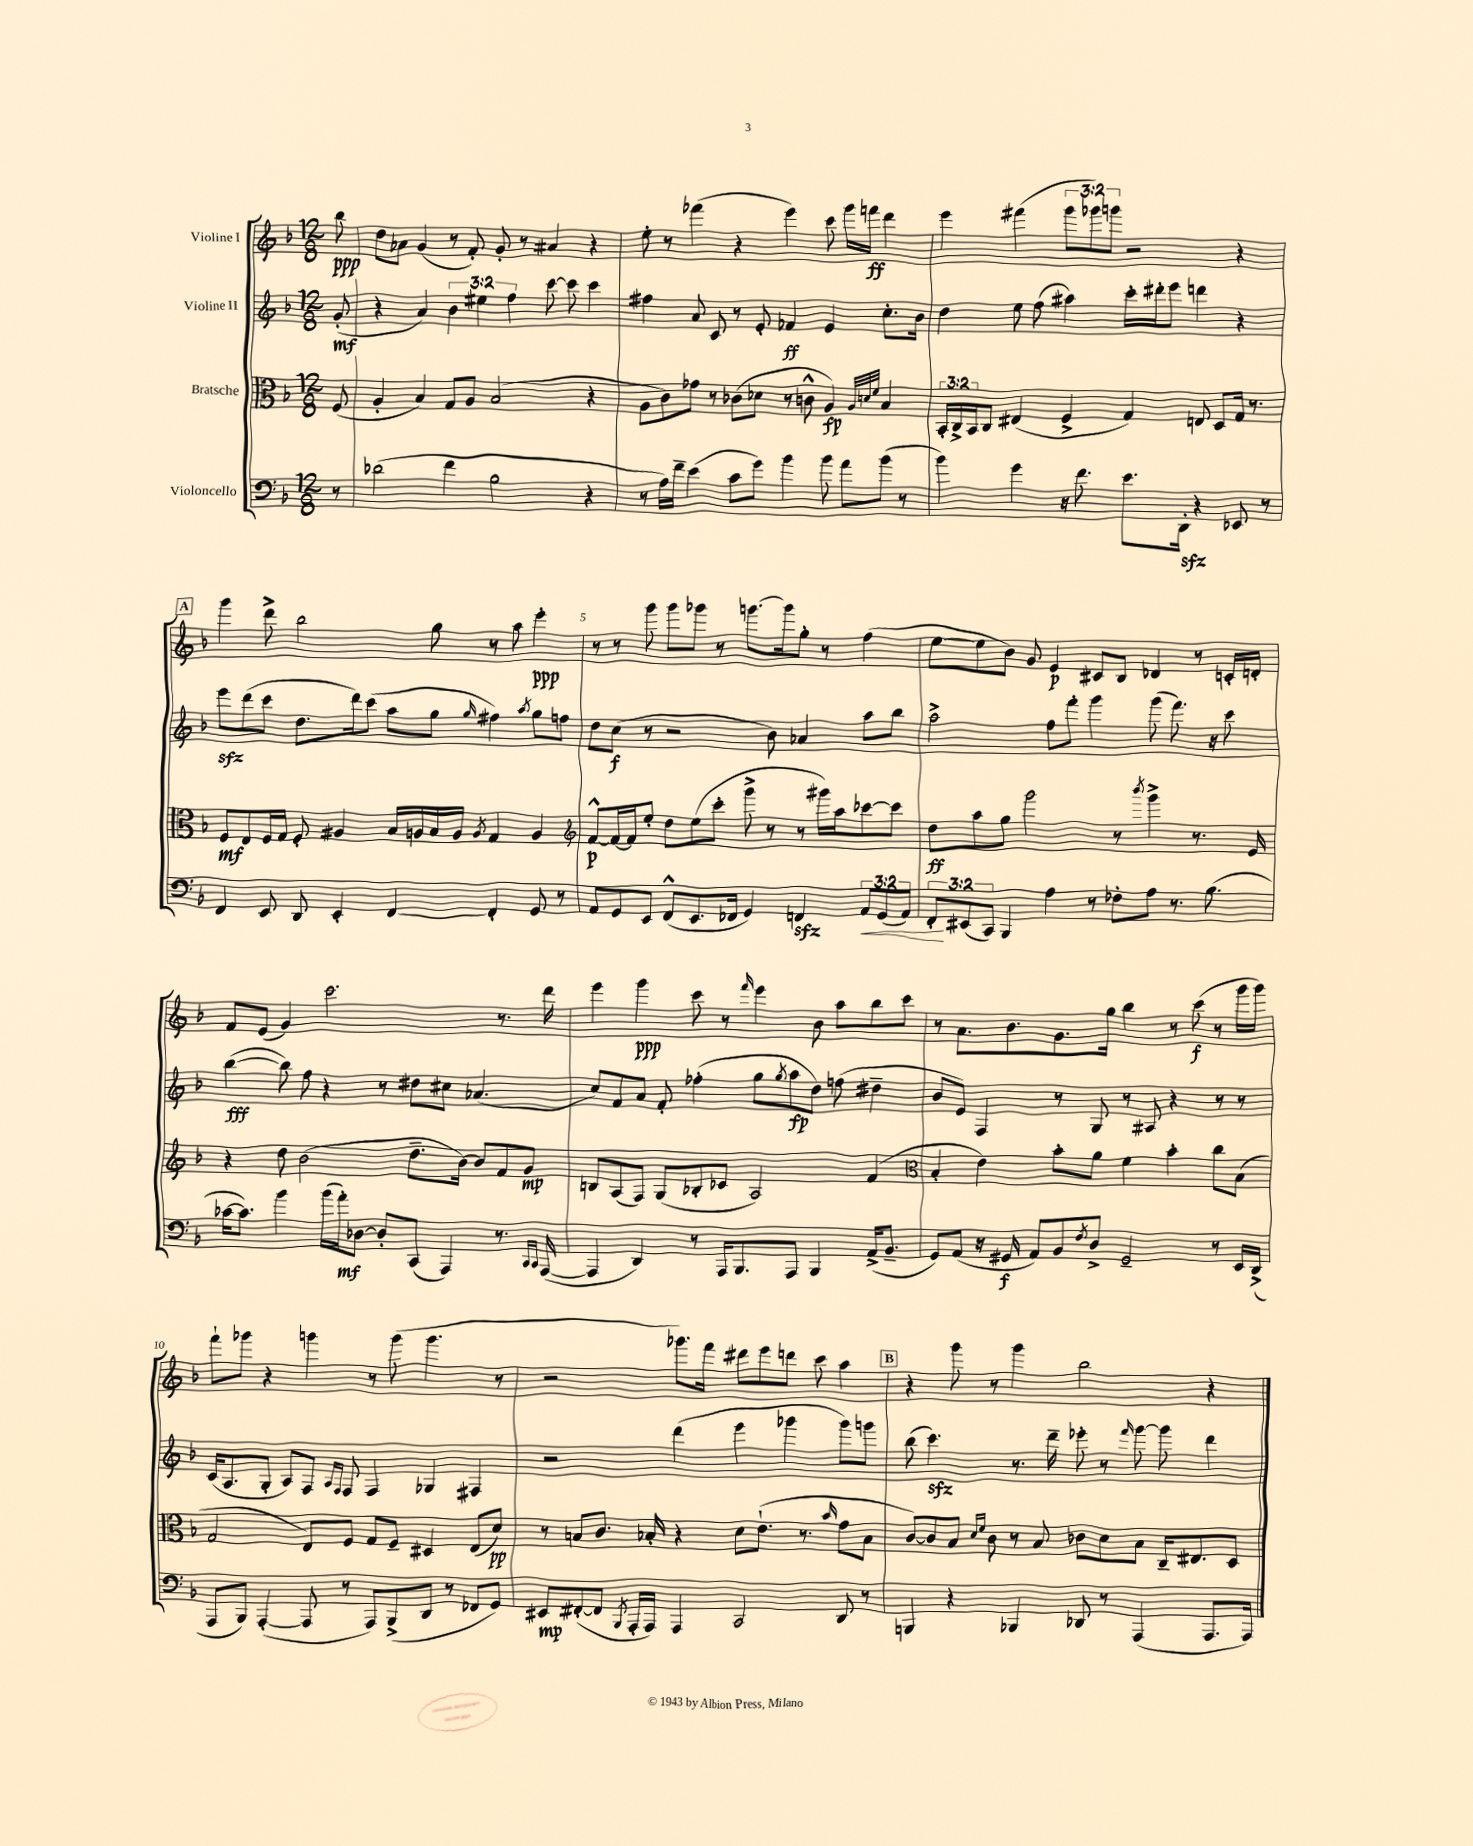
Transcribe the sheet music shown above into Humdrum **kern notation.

**kern	**dynam	**kern	**dynam	**kern	**dynam	**kern	**dynam
*part4	*part4	*part3	*part3	*part2	*part2	*part1	*part1
*staff4	*staff4	*staff3	*staff3	*staff2	*staff2	*staff1	*staff1
*I"Violoncello	*	*I"Bratsche	*	*I"Violine II	*	*I"Violine I	*
*clefF4	*	*clefC3	*	*clefG2	*	*clefG2	*
*k[b-]	*	*k[b-]	*	*k[b-]	*	*k[b-]	*
*M12/8	*	*M12/8	*	*M12/8	*	*M12/8	*
=	=	=	=	=	=	=	=
8r	.	(8F/	.	(8g'/	mf	8bb-\	ppp
=1	=1	=1	=1	=1	=1	=1	=1
(2d-X\	.	4A'/	.	4r	.	8dd\L	.
.	.	.	.	.	.	8a-X\J	.
.	.	4B-/)	.	4a/)	.	(4g/	.
4f\	.	8G/L	.	6b-\	.	8r	.
.	.	8A/J	.	.	.	8f'/)	.
.	.	.	.	6ee#X\	.	.	.
2B-\	.	(2B-/	.	.	.	8g'/	.
.	.	.	.	6ff\	.	.	.
.	.	.	.	.	.	8r	.
.	.	.	.	[8ccc\	.	4a#X/	.
.	.	.	.	8ccc\]	.	.	.
4r	.	4r	.	4ccc\	.	4r	.
=2	=2	=2	=2	=2	=2	=2	=2
8r	.	8A\L	.	4ff#X\	.	8ee'\	.
16A\LL)	.	8c\)	.	.	.	8r	.
16f~\JJ	.	.	.	.	.	.	.
(4e\	.	8g-X\J	.	8a/	.	(4fff-X\	.
.	.	8r	.	8c/	.	.	.
8c\L	.	(8c-X\L	.	8r	.	4r	.
8g\J)	.	8d-X\J	.	8e'/	.	.	.
4b-\	.	8r	.	4f-X/	ff	4eee\)	.
.	.	8cn^^\	.	.	.	.	.
8b-\	.	4A/)	fp	4e/	.	8ccc\	.
8a\L	.	.	.	.	.	16ggg\LL	.
.	.	.	.	.	.	16fffn\JJ	ff
.	.	32qqA/LLL	.	.	.	.	.
.	.	32qqdn/	.	.	.	.	.
.	.	32qqf/JJJ	.	.	.	.	.
(8b-\J	.	4B-/	.	8.cc'\L	.	4ddd\	.
8r	.	.	.	.	.	.	.
.	.	.	.	16b-\Jk	.	.	.
=3	=3	=3	=3	=3	=3	=3	=3
4b-\)	.	24BB-'/LL	.	4dd\	.	4eee\	.
.	.	24C^/	.	.	.	.	.
.	.	24BB-/J	.	.	.	.	.
.	.	8C/J	.	.	.	.	.
4g\	.	(4E#X/	.	8ee\	.	(4fff#X\	.
.	.	.	.	(8ff\	.	.	.
16r	.	4F^/	.	4aa#X\)	.	12ggg\L	.
8.f\	.	.	.	.	.	.	.
.	.	.	.	.	.	12ggg-X\)	.
.	.	.	.	.	.	12gggn\J	.
8.e\L	.	4G/)	.	16ccc'\LL	.	2r	.
.	.	.	.	16ddd#X'\J	.	.	.
.	.	.	.	8eee\J	.	.	.
16DDzz'\Jk	.	.	.	.	.	.	.
4r	.	8En/	.	4dddn\	.	.	.
.	.	8D/L	.	.	.	.	.
8EE-X/	.	16G/Jk	.	4r	.	4r	.
.	.	8.r	.	.	.	.	.
8r	.	.	.	.	.	.	.
!!LO:LB:g=z
!!LO:REH:place=s1:t=A
=4	=4	=4	=4	=4	=4	=4	=4
4FF/	.	8F/L	mf	8eeezz\L	.	4ggg\	.
.	.	8E/	.	(8ddd\	.	.	.
8EE/	.	16F/L	.	8ccc\J	.	8ddd^\	.
.	.	16G/JJ	.	.	.	.	.
8DD/	.	8F'/	.	8.dd\L	.	2bb-\	.
4EE'/	.	4A#X/	.	.	.	.	.
.	.	.	.	16ddd\k)	.	.	.
.	.	.	.	(8ccc\J	.	.	.
[4FF/	.	16B-/LL	.	8aa\L	.	.	.
.	.	16An/	.	.	.	.	.
.	.	16B-/	.	8gg\J	.	8gg\	.
.	.	16A/JJ	.	.	.	.	.
.	.	8qA/	.	16qqgg/	.	.	.
4FF'/]	.	4G/	.	4ff#X\)	.	8r	.
.	.	.	.	.	.	8aa\	.
.	.	.	.	8qaa/	.	.	.
8GG/	.	4A/	.	8gg\L	.	4eee'\	ppp
8r	.	.	.	8ffn\J	.	.	.
=5	=5	=5	=5	=5	=5	=5	=5
*	*	*clefG2	*	*	*	*	*
8AA/L	.	[8f^^/L	p	8dd\L	.	8r	.
8GG/	.	16f/L_	.	(8cc\J	f	8r	.
.	.	16f/J]	.	.	.	.	.
8EE/J	.	8ee'/J	.	8r	.	8ggg\	.
(8FF^^/L	.	8dd\L	.	2r	.	8ggg\L	.
8.EE/	.	(8ee\	.	.	.	8ggg-X\J	.
.	.	8ccc'\J	.	.	.	8r	.
16FF-X/Jk	.	.	.	.	.	.	.
4GG/)	.	8ggg^\	.	.	.	[8.gggn\L	.
.	.	8r	.	8b-\)	.	.	.
.	.	.	.	.	.	16ggg\k]	.
4FFnzz/	.	8r	.	4a-X/	.	8gg'\J	.
.	.	16ggg#X\LL)	.	.	.	8r	.
.	.	16aa\J	.	.	.	.	.
!	!LO:HP:b	!	!	!	!	!	!
12AA/L	<	[8ccc-X\	.	8aa\L	.	(4ff\	.
(12GG/	.	.	.	.	.	.	.
.	.	8ccc-\J]	.	8bb-\J	.	.	.
12AA/J)	.	.	.	.	.	.	.
=6	=6	=6	=6	=6	=6	=6	=6
12FF'/L	.	8dd\L	ff	2aa^\	.	[8ee\L	.
(12EE#X/	[	.	.	.	.	.	.
.	.	8aa\	.	.	.	8ee\]	.
12CC/J)	.	.	.	.	.	.	.
4BBB-/	.	8gg\J	.	.	.	8b-\J)	.
.	.	2ggg\	.	.	.	8g/	.
4A\	.	.	.	8ff\L	.	4e/	p
.	.	.	.	8fff'\J	.	.	.
8r	.	.	.	4ggg\	.	8c#X/L	.
8F-X'\L	.	8r	.	.	.	8B-/J	.
.	.	8qbbb-/	.	.	.	.	.
8A\J	.	4ggg^\	.	(8ggg\	.	4d-X/	.
8.r	.	.	.	8.fff\)	.	.	.
.	.	8.r	.	.	.	8r	.
(8.B-\	.	.	.	16r	.	.	.
.	.	.	.	8ccc\	.	16cn'/LL	.
.	.	16e/	.	.	.	16dn'/JJ	.
!!LO:LB:g=z
=7	=7	=7	=7	=7	=7	=7	=7
[16c-X\KL	.	4r	.	([4bb-\	fff	8f/L	.
8.c-\J])	.	.	.	.	.	.	.
.	.	.	.	.	.	(8e/J	.
4b-\	.	8dd\	.	8bb-\])	.	4g/)	.
.	.	(2b-\	.	8ff\	.	.	.
(16b-\LL	.	.	.	4r	.	2.ccc\	.
16a'\J)	mf	.	.	.	.	.	.
[8D-X\J	.	.	.	.	.	.	.
8D-'/L]	.	.	.	8r	.	.	.
(8CC/J	.	8.dd~\L	.	8dd#X\L	.	.	.
4AAA/)	.	.	.	8cc#X\J	.	.	.
.	.	[16b-\Jk)	.	.	.	.	.
.	.	8b-/L]	.	(4.a-X/	.	.	.
8.r	.	8f/	.	.	.	8.r	.
.	.	8g/J	mp	.	.	.	.
16qqCC/LL	.	.	.	.	.	.	.
16qqCC/JJ	.	.	.	.	.	.	.
([16AAA/	.	.	.	.	.	16ddd\	.
=8	=8	=8	=8	=8	=8	=8	=8
4AAA/]	.	8Bn/L	.	8cc/L)	.	4eee\	.
.	.	(8A/	.	8f/	.	.	.
4DD/)	.	8F/J)	.	8a/J	.	4ggg\	ppp
.	.	(8G/L	.	8f'/	.	.	.
8r	.	8B-X'/	.	(4ff-X'\	.	8ccc\	.
16AAA/KL	.	8c-X/J	.	.	.	8r	.
8.BBB-/	.	.	.	.	.	.	.
.	.	.	.	.	.	16qqfff/	.
.	.	2A/)	.	8gg\L	.	4eee\	.
.	.	.	.	8qgg/	.	.	.
8AAA/J	.	.	.	8aa\	fp	.	.
4BBB-/	.	.	.	8dd\J)	.	8b-\	.
.	.	.	.	(8ffn\	.	8aa\L	.
(16AA^/KL	.	(4f/	.	4dd#X~\	.	8bb-\	.
8.BB-~/J	.	.	.	.	.	.	.
.	.	.	.	.	.	8ccc\J	.
=9	=9	=9	=9	=9	=9	=9	=9
*	*	*clefC3	*	*	*	*	*
8GG/L)	.	4B-'/	.	8b-/L	.	8r	.
(8AA/J	.	.	.	8e/J)	.	8.a\L	.
16r	.	4e\)	.	4F/	.	.	.
16GG#X/	f	.	.	.	.	8.b-\	.
8AA/L)	.	.	.	.	.	.	.
8BB-/	.	8b-'\L	.	8r	.	8.g\	.
8qF/	.	.	.	.	.	.	.
8D^/J	.	8a\J	.	8G/	.	.	.
.	.	.	.	.	.	16gg\Jk	.
2GG#~/	.	4f\	.	8r	.	4bb-\	.
.	.	.	.	8A#X/	.	.	.
.	.	4b-'\	.	4r	.	8r	.
.	.	.	.	.	.	(8ccc\	f
8r	.	8cc\L	.	8r	.	8r	.
16EE/LL	.	(8B-\J	.	8r	.	16ggg\LL	.
(16DD^/JJ	.	.	.	.	.	16ggg\JJ)	.
!!LO:LB:g=z
=10	=10	=10	=10	=10	=10	=10	=10
8AAA/L	.	2G/	.	(16c/KL	.	8fff`\L	.
.	.	.	.	8.A/	.	.	.
8BBB-/J)	.	.	.	.	.	8ggg-X\J	.
([4AAA'/	.	.	.	8G'/J	.	4r	.
.	.	.	.	8A/L)	.	.	.
8AAA/]	.	8E/L)	.	8F/J	.	4gggn\	.
.	.	.	.	16qqA/LL	.	.	.
.	.	.	.	16qqF/JJ	.	.	.
8r	.	8F/J	.	8F/	.	.	.
8AAA/L)	.	8G/L	.	4F/	.	8r	.
(8BBB-^/	.	8F~/J	.	.	.	(8ggg\	.
8DD/J	.	4D#X/	.	4G-X/	.	4.ggg\	.
8r	.	.	.	.	.	.	.
8FF-X/L	.	(8E/L	.	4F#X/	.	.	.
8GG/J)	.	8d/J)	pp	.	.	8r	.
=11	=11	=11	=11	=11	=11	=11	=11
8EE#X/L	mp	8r	.	2r	.	2r	.
([8FF#X'/	.	8Bn/L	.	.	.	.	.
8FF#/J]	.	8.c/J	.	.	.	.	.
8qBBB-/	.	.	.	.	.	.	.
16AAA'/LL	.	.	.	.	.	.	.
16AAA/JJ)	.	16B-X'/	.	.	.	.	.
4AAA/	.	4r	.	(4ddd\	.	8.ggg-X\L)	.
.	.	.	.	.	.	16fff\Jk	.
2CC/	.	8d\L	.	4eee\	.	8ddd#X\L	.
.	.	(8.e`\J	.	.	.	8eee\	.
.	.	.	.	4ggg-X\	.	8dddn\J	.
.	.	8.r	.	.	.	.	.
.	.	.	.	.	.	8ccc\	.
.	.	16qqb-/	.	.	.	.	.
8DD/	.	8g\L	.	8ggg-\L)	.	4aa\	.
8r	.	8B-\J	.	8gggn\J	.	.	.
!!LO:REH:place=s1:t=B
=12	=12	=12	=12	=12	=12	=12	=12
4BBBn/	.	[8c/L)	.	(8bb-\	.	4r	.
.	.	8c/]	.	4.ccczz\)	.	.	.
4r	.	8B-/J	.	.	.	8ggg\	.
.	.	16qqd/LL	.	.	.	.	.
.	.	16qqf/JJ	.	.	.	.	.
.	.	8c\	.	.	.	8r	.
4BBB-X/	.	8r	.	8.r	.	4ggg\	.
.	.	8B-/	.	.	.	.	.
.	.	.	.	16ddd~\	.	.	.
8DD-X/	.	8c-X\L	.	8eee-X'\	.	2bb-\	.
8r	.	8d\	.	8r	.	.	.
.	.	.	.	16qqfff/	.	.	.
(4AAA/	.	8B-\J	.	[8ggg\	.	.	.
.	.	16C~/KL	.	8ggg\]	.	.	.
.	.	8.E#X/	.	.	.	.	.
8.AAA/L	.	.	.	4ddd\	.	4r	.
.	.	8D/J	.	.	.	.	.
16AAA/Jk)	.	.	.	.	.	.	.
==	==	==	==	==	==	==	==
*-	*-	*-	*-	*-	*-	*-	*-
